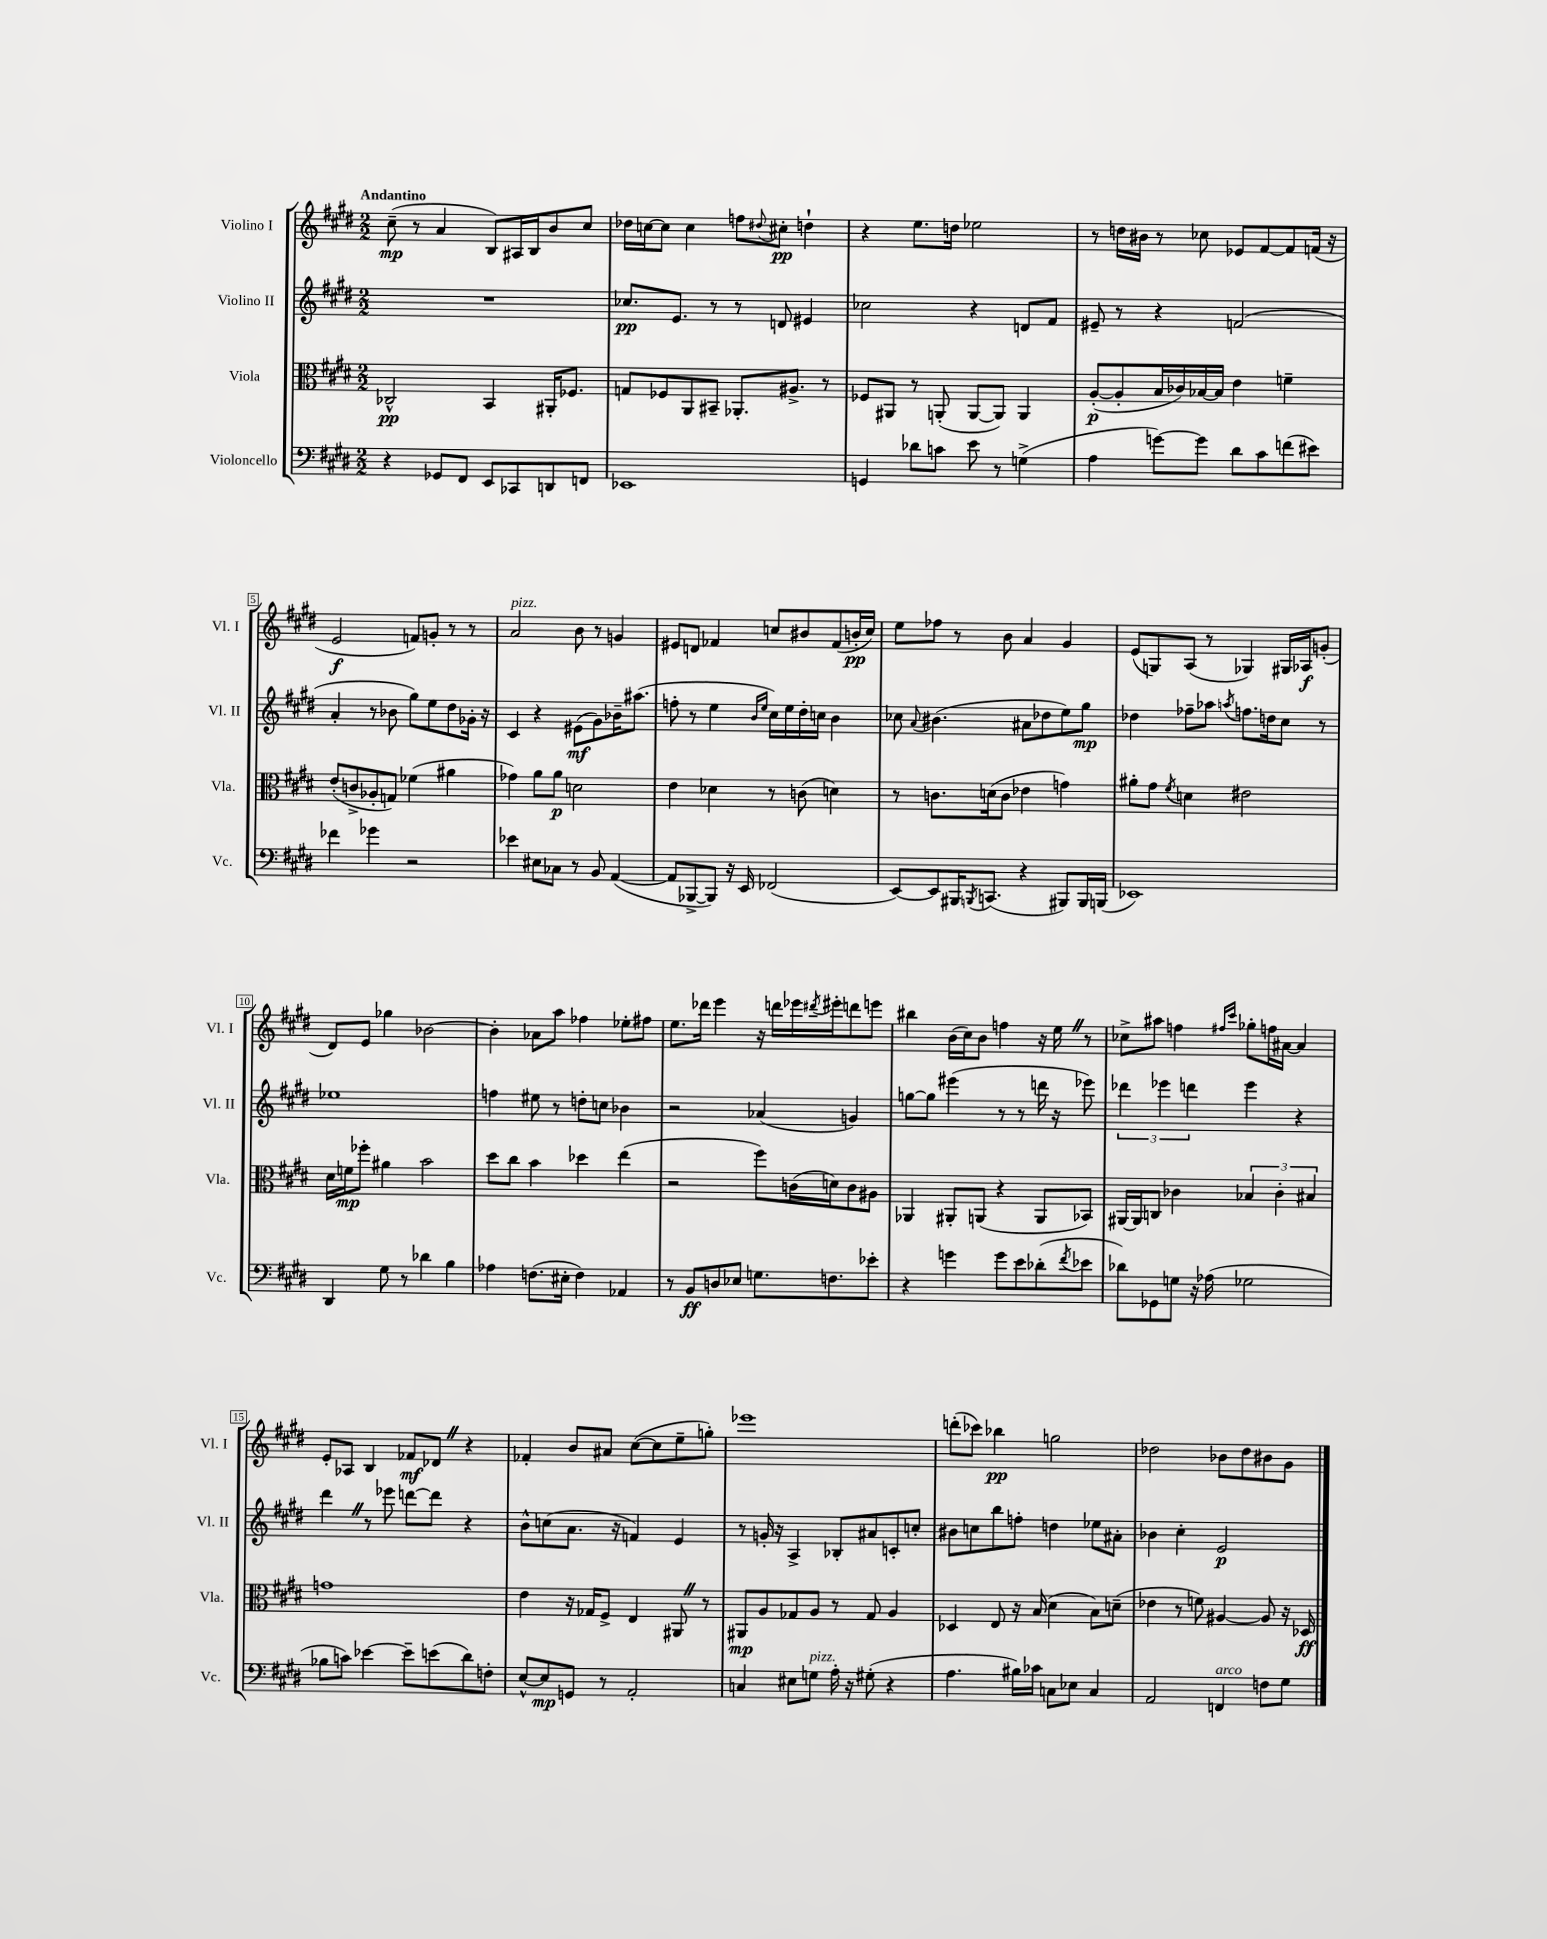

**kern	**kern	**kern	**kern
*staff4	*staff3	*staff2	*staff1
*clefF4	*clefC3	*clefG2	*clefG2
*k[f#c#g#d#]	*k[f#c#g#d#]	*k[f#c#g#d#]	*k[f#c#g#d#]
*M2/2	*M2/2	*M2/2	*M2/2
4r	2C-^^/	1r	(8cc#~\
.	.	.	8r
8GG-/L	.	.	4a/
8FF#/J	.	.	.
8EE/L	4BB/	.	8B/L)
8CC-/	.	.	16A#/L
.	.	.	16B/J
8DD/	16AA#'/LK	.	8b/
.	8.F-/J	.	.
8FF/J	.	.	8cc#/J
=	=	=	=
1EE-	8G/L	8.cc-/L	16dd-\LL
.	.	.	[16cc\J
.	8F-/	.	8cc\]J
.	.	8.e/J	.
.	8AA/	.	4cc\
.	8BB#~/J	8r	.
.	8.AA-'/L	8r	8ff\L
.	.	.	8qqdd#/
.	.	8d/	8cc#'\J
.	8.A#^/J	.	.
.	.	4e#/	4dd`\
.	8r	.	.
=	=	=	=
4GG/	8F-/L	2cc-\	4r
.	8AA#/J	.	.
8d-\L	8r	.	8.ee\L
8c\J	(8AA'/	.	.
.	.	.	16dd\Jk
8e\	[8AA/L	4r	2ee-\
8r	8AA/]J)	.	.
(4G^\	4AA/	8d/L	.
.	.	8f#/J	.
=	=	=	=
4A\	([8A'/L	8e#~/	8r
.	8A'/]	8r	16dd\LL
.	.	.	16b#\JJ
[8g\L)	16B/L	4r	8r
.	16c-/)	.	.
8g\]J	[16B-/	.	8cc-\
.	16B-/]JJ	.	.
8d#\L	4e\	(2f/	8e-/L
8c#\	.	.	[8f#/
(8f\	4f~\	.	8f#/]
8e#\J)	.	.	(16f/Jk
.	.	.	16r
=	=	=	=
4f-\	(8e'/L	4a'/	2e/
.	8c^/	.	.
4g-\	8A-'/	8r	.
.	8G/J)	8b-\	.
2r	(4f-\	8gg#\L)	8f/L)
.	.	8ee\	8g'/J
.	4a#\	8dd#\	8r
.	.	16g-'\Jk	8r
.	.	16r	.
=	=	=	=
4e-\	4g-\)	4c#/	2a/
8E#\L	8a\L	4r	.
8C-\J	8a\J	.	.
8r	2d\	(8e#\L	8b\
8BB/	.	8g#\)	8r
([4AA/	.	16b-~\K	4g/
.	.	(8.aa#\J	.
=	=	=	=
8AA/]L	4e\	8ff'\	8e#/L
[8BBB-^/	.	8r	8d/J
8BBB-/]J)	4d-\	4ee\	4f-/
16r	.	.	.
16EE/	.	.	.
.	.	16qqb/LL	.
.	.	16qqee/JJ	.
(2FF-/	8r	16cc#\LL)	8cc/L
.	.	16ee\	.
.	(8c\	16dd#'\	8b#/
.	.	16cc\JJ	.
.	4d\)	4b\	(8f-/
.	.	.	16b'/L
.	.	.	16cc/JJ)
=	=	=	=
[8EE/L)	8r	8cc-\	8ee\L
.	.	8qqa/	.
8EE/]	8.c\L	(4.b#\	8ff-\J
16BBB#/K	.	.	8r
8qBBB/	.	.	.
(8.CC/J	(16d\k	.	.
.	8c\J	.	8b\
4r	4e-\	8a#\L	4a/
.	.	8dd-\	.
8BBB#/L)	4g\)	8ee\)	4g#/
16BBB#/L	.	8gg#\J	.
(16BBB/JJ	.	.	.
=	=	=	=
1EE-)	8a#'\L	4dd-\	(8e/L
.	8g#\J	.	8G/)
.	8qf#/	.	.
.	4d\	8ff-~\L	(8A/J
.	.	8aa-\J	8r
.	.	8qaa/	.
.	2e#\	8.ff\L	4G-/)
.	.	16dd\k	.
.	.	8cc#\J	16G#/LL
.	.	.	16A-/J
.	.	8r	(8g'/J
=	=	=	=
4DD#/	16d#\LL	1ee-	8d#/L)
.	16f\J	.	.
.	8ff-'\J	.	8e/J
8G#\	4a#\	.	4gg-\
8r	.	.	.
4d-\	2b\	.	[2b-\
4B\	.	.	.
=	=	=	=
4A-\	8dd#\L	4ff\	4b-'\]
.	8cc#\J	.	.
(8.F\L	4b\	8ee#\	8a-\L
.	.	8r	8aa\J
16E#'\Jk	.	.	.
4F\)	4dd-\	8dd'\L	4ff-\
.	.	8cc\J	.
4AA-/	(4ee\	4b-\	8ee-'\L
.	.	.	8ff#\J
=	=	=	=
8r	2r	2r	8.ee\L
8BB/L	.	.	.
.	.	.	16ddd-\Jk
8D/	.	.	4eee\
8E-/J	.	.	.
8.G\L	8ff#\L)	(4a-/	16r
.	.	.	16ddd\LL
.	(16c\L	.	16eee-\
.	.	.	8qddd#/
8.F\	16d\J)	.	16eee#'\J
.	8c\	4g/)	8ddd\
8e-'\J	8A#\J	.	8eee\J
=	=	=	=
4r	4AA-/	[8gg\L	4bb#\
.	.	8gg\]J	.
4g\	8AA#'/L	(4eee#\	(16b\LL
.	.	.	16cc#\J)
.	(8AA/J	.	8b\J
8g\L	4r	8r	4ff\
8e\	.	8r	.
(8d-'\	8AA/L	16ddd\	16r
.	.	16r	16ee\
8qf#/	.	.	.
8e-\J	8BB-/J)	8eee-\)	8r
=	=	=	=
8d-\L)	[16AA#/LL	6ddd-\	8cc-^\L
.	16AA#/]J	.	.
8GG-\	8C/J	.	8aa#\J
.	.	6eee-\	.
8G\J	4c-\	.	4ff\
.	.	6ddd\	.
16r	.	.	.
(16A-\	.	.	.
.	.	.	16qqff#/LL
.	.	.	16qqccc#/JJ
2G-\	6B-/	4eee-\	8gg-'\L
.	.	.	16ff\L
.	6c-'\	.	.
.	.	.	[16a#\JJ
.	.	4r	4a#/]
.	6B#/	.	.
=	=	=	=
8B-\L	1g	4ddd#\	8e'/L
8c\J)	.	.	8A-/J
[4e-\	.	8r	4B/
.	.	8eee-\	.
8e-~\]L	.	[8ddd\L	8f-/L
(8e\	.	8ddd\]J	8d-/J
8d#\)	.	4r	4r
8F'\J	.	.	.
=	=	=	=
[8E^^/L	4e\	8b^^\L	4f-'/
8E/]	.	(8cc\	.
8GG/J	16r	8.a\J	8b/L
.	16G-/LK	.	.
8r	8F#^/J	.	8a#/J
.	.	16r	.
2AA'/	4E/	4f/)	([8cc#\L
.	.	.	8cc#\]
.	8AA#/	4e/	8ee~\
.	8r	.	8gg'\J)
=	=	=	=
4C/	8AA#/L	8r	1eee-
.	8A/	16g'/	.
.	.	16r	.
8E#\L	8G-/	4A^/	.
8G\J	8A/J	.	.
16A'\	8r	8B-'/L	.
16r	.	.	.
(8G#'\	8G-/	8a#/	.
4r	4A/	8c'/	.
.	.	8cc'/J	.
=	=	=	=
4.A\	4D-/	8b#\L	(8ddd'\L
.	.	8cc\	8ccc-\J)
.	8E/	8bb\	4bb-\
16B#\LL)	16r	8ff'\J	.
16c-\JJ	(16B/	.	.
8C\L	4d#\	4dd\	2gg\
8E-\J	.	.	.
4C/	8B\L)	8ee-\L	.
.	(8d~\J	8a#'\J	.
=	=	=	=
2AA/	4e-\	4b-\	2dd-\
.	8r	4cc#'\	.
.	8f\)	.	.
4FF/	[4A#/	2e/	8b-\L
.	.	.	8dd-\
8F\L	8A#/]	.	8b#\
8G#\J	16r	.	8g#\J
.	16D-/	.	.
==	==	==	==
*-	*-	*-	*-
